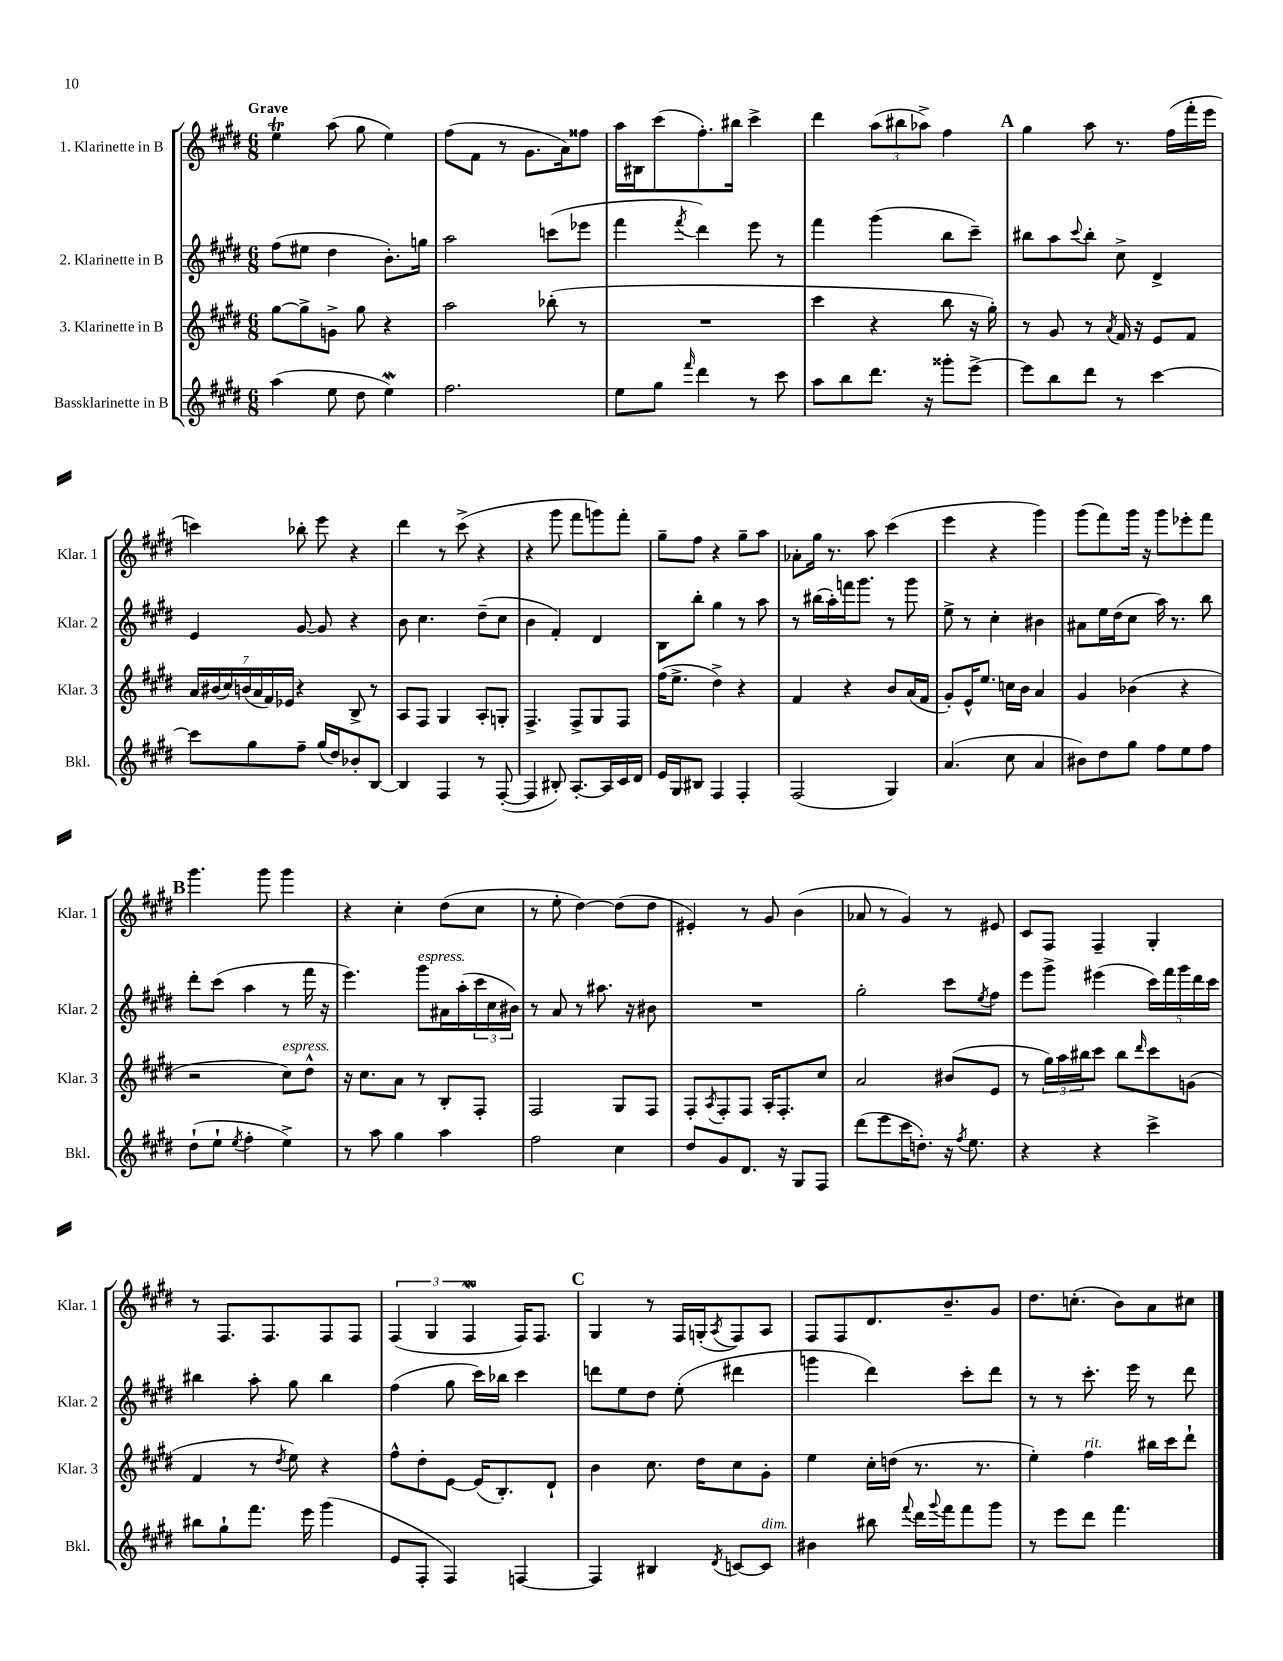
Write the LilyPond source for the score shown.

<<
\new StaffGroup <<
\new Staff = "s0" \with { instrumentName = "1. Klarinette in B" shortInstrumentName = "Klar. 1" } {
    \clef treble \key e \major \numericTimeSignature \time 6/8 \tempo "Grave"
    e''4\trill a''8( gis''8 e''4) |
    fis''8( fis'8 r8 gis'8. a'16) fisis''8 |
    a''16 bis16 cis'''8( fis''8.-.) bis''16 cis'''4-> |
    dis'''4 \tuplet 3/2 { a''8( bis''8 aes''8->) } fis''4 |
    \mark \markup { \bold "A" } gis''4 a''8 r8. fis''16( fis'''16-. e'''16 |
    c'''4) bes''8-. e'''8 r4 |
    dis'''4 r8 cis'''8->( r4 |
    r4 gis'''8 fis'''8 g'''8) fis'''8-. |
    gis''8-- fis''8 r4 gis''8-- a''8 |
    aes'8-. gis''16 r8. a''8 cis'''4( |
    e'''4 r4 gis'''4) |
    gis'''8( fis'''8) gis'''16 r16 gis'''8 ees'''8-. fis'''8 |
    \mark \markup { \bold "B" } gis'''4. gis'''8 gis'''4 |
    r4 cis''4-. dis''8( cis''8 |
    r8 e''8-. dis''4~) dis''8( dis''8 |
    eis'4-.) r8 gis'8 b'4( |
    aes'8 r8 gis'4) r8 eis'8 |
    cis'8 fis8 fis4-- gis4-. |
    r8 fis8. fis8. fis8 fis8 |
    \tuplet 3/2 { fis4( gis4 fis4\mordent } fis16) fis8. |
    \mark \markup { \bold "C" } gis4 r8 fis16 g16-.( \acciaccatura { a8 } fis8) a8 |
    fis8 fis8 dis'8. b'8.-- gis'8 |
    dis''8. c''8.-.( b'8) a'8 cis''8 \bar "|." |
}
\new Staff = "s1" \with { instrumentName = "2. Klarinette in B" shortInstrumentName = "Klar. 2" } {
    \clef treble \key e \major \numericTimeSignature \time 6/8
    fis''8( eis''8 dis''4 b'8.-.) g''16 |
    a''2 c'''8( ees'''8 |
    fis'''4 \acciaccatura { fis'''8 } dis'''4) e'''8 r8 |
    fis'''4 gis'''4( b''8 cis'''8--) |
    \mark \markup { \bold "A" } bis''8 a''8 \appoggiatura { cis'''8 } bis''8-. cis''8-> dis'4-> |
    e'4 gis'8~ gis'8 r4 |
    b'8 cis''4. dis''8--( cis''8 |
    b'4 fis'4-.) dis'4 |
    b8 b''8-. gis''4 r8 a''8 |
    r8 bis''16( a''16-.) f'''16 gis'''8. r8 gis'''8 |
    e''8-> r8 cis''4-. bis'4 |
    ais'8 e''16 dis''16( cis''8 a''16) r8. b''8 |
    \mark \markup { \bold "B" } dis'''8-. cis'''8( a''4 r8 fis'''16 r16 |
    e'''4.) gis'''8^\markup { \italic "espress." } ais'16 a''16-.( \tuplet 3/2 { cis'''16 cis''16 bis'16) } |
    r8 a'8 r8 ais''8. r16 bis'8 |
    R2. |
    gis''2-. cis'''8 \acciaccatura { e''8 } fis''8 |
    e'''8 gis'''8-> eis'''4( \tuplet 5/4 { cis'''16) fis'''16 gis'''16 dis'''16 cis'''16 } |
    bis''4 a''8-. gis''8 bis''4 |
    fis''4( gis''8 cis'''16) bes''16 cis'''4 |
    \mark \markup { \bold "C" } d'''8 e''8 dis''8 e''8-.( dis'''4 |
    g'''4 dis'''4) cis'''8-. dis'''8 |
    r8 r8 cis'''8.-. e'''16 r8 dis'''8 \bar "|." |
}
\new Staff = "s2" \with { instrumentName = "3. Klarinette in B" shortInstrumentName = "Klar. 3" } {
    \clef treble \key e \major \numericTimeSignature \time 6/8
    gis''8~ gis''8-> g'8-> gis''8 r4 |
    a''2 bes''8-.( r8 |
    R2. |
    cis'''4 r4 b''8 r16 gis''16-.) |
    \mark \markup { \bold "A" } r8 gis'8 r8 \acciaccatura { a'8 } fis'16 r16 e'8 fis'8 |
    \tuplet 7/4 { a'16 bis'16( cis''16) b'16( a'16 fis'16) ees'16 } r4 b8-> r8 |
    a8 fis8 gis4 a8-. g8-. |
    fis4.-> fis8-> gis8 fis8 |
    fis''16( e''8.-> dis''4->) r4 |
    fis'4 r4 b'8 a'16( fis'16 |
    gis'8-.) e'16-^ e''8. c''16 b'16 a'4 |
    gis'4 bes'4( r4 |
    \mark \markup { \bold "B" } r2 cis''8^\markup { \italic "espress." }) dis''8-^ |
    r16 cis''8. a'8 r8 b8-. fis8-. |
    fis2 gis8 fis8 |
    fis8-. \acciaccatura { a8 } fis8-. fis8 a16-. fis8.-. cis''8 |
    a'2 bis'8( e'8 |
    r8 \tuplet 3/2 { gis''16) a''16 bis''16 } cis'''8 bis''8 \grace { dis'''16 } cis'''8 g'8( |
    fis'4 r8 \acciaccatura { dis''8 } e''8) r4 |
    fis''8-^ dis''8-. e'8~ e'16( b8.-.) dis'8-! |
    \mark \markup { \bold "C" } b'4 cis''8. dis''16 cis''8 gis'8-. |
    e''4 cis''16-. d''16( r8. r8. |
    e''4-.) fis''4^\markup { \italic "rit." } bis''16 cis'''16 dis'''8-! \bar "|." |
}
\new Staff = "s3" \with { instrumentName = "Bassklarinette in B" shortInstrumentName = "Bkl." } {
    \clef treble \key e \major \numericTimeSignature \time 6/8
    a''4( e''8 dis''8 e''4\mordent) |
    fis''2. |
    e''8 gis''8 \grace { fis'''16 } dis'''4 r8 cis'''8 |
    a''8 b''8 dis'''8. r16 gisis'''8-. e'''8~-> |
    \mark \markup { \bold "A" } e'''8 b''8 dis'''8 r8 cis'''4~ |
    cis'''8 gis''8 fis''8-- gis''16( dis''16) bes'8-. b8~ |
    b4 fis4 r8 fis8~-.( |
    fis4 bis8-.) a8.~-. a16 cis'16 dis'16 |
    e'16 gis16 bis8 fis4 fis4-. |
    fis2( gis4) |
    a'4.( cis''8 a'4 |
    bis'8) dis''8 gis''8 fis''8 e''8 fis''8 |
    \mark \markup { \bold "B" } dis''8-!( e''8-! \acciaccatura { e''8 } fis''4-. e''4->) |
    r8 a''8 gis''4 a''4 |
    fis''2 cis''4 |
    dis''8 gis'8 dis'8. r16 gis8 fis8 |
    dis'''8( e'''8 cis'''16 d''8.-.) r16 \acciaccatura { fis''8 } e''8. |
    r4 r4 cis'''4-> |
    bis''8 gis''8-! fis'''8. e'''16 gis'''4( |
    e'8 fis8-. fis4) f4~ |
    \mark \markup { \bold "C" } f4 bis4 \acciaccatura { dis'8 } c'8~ c'8^\markup { \italic "dim." } |
    bis'4 bis''8 \appoggiatura { fis'''8 } dis'''16 \appoggiatura { gis'''8 } fis'''16 fis'''8 gis'''8 |
    r8 e'''8 dis'''8 fis'''4. \bar "|." |
}
>>
>>
\layout { \context { \Score \remove "Bar_number_engraver" } }
